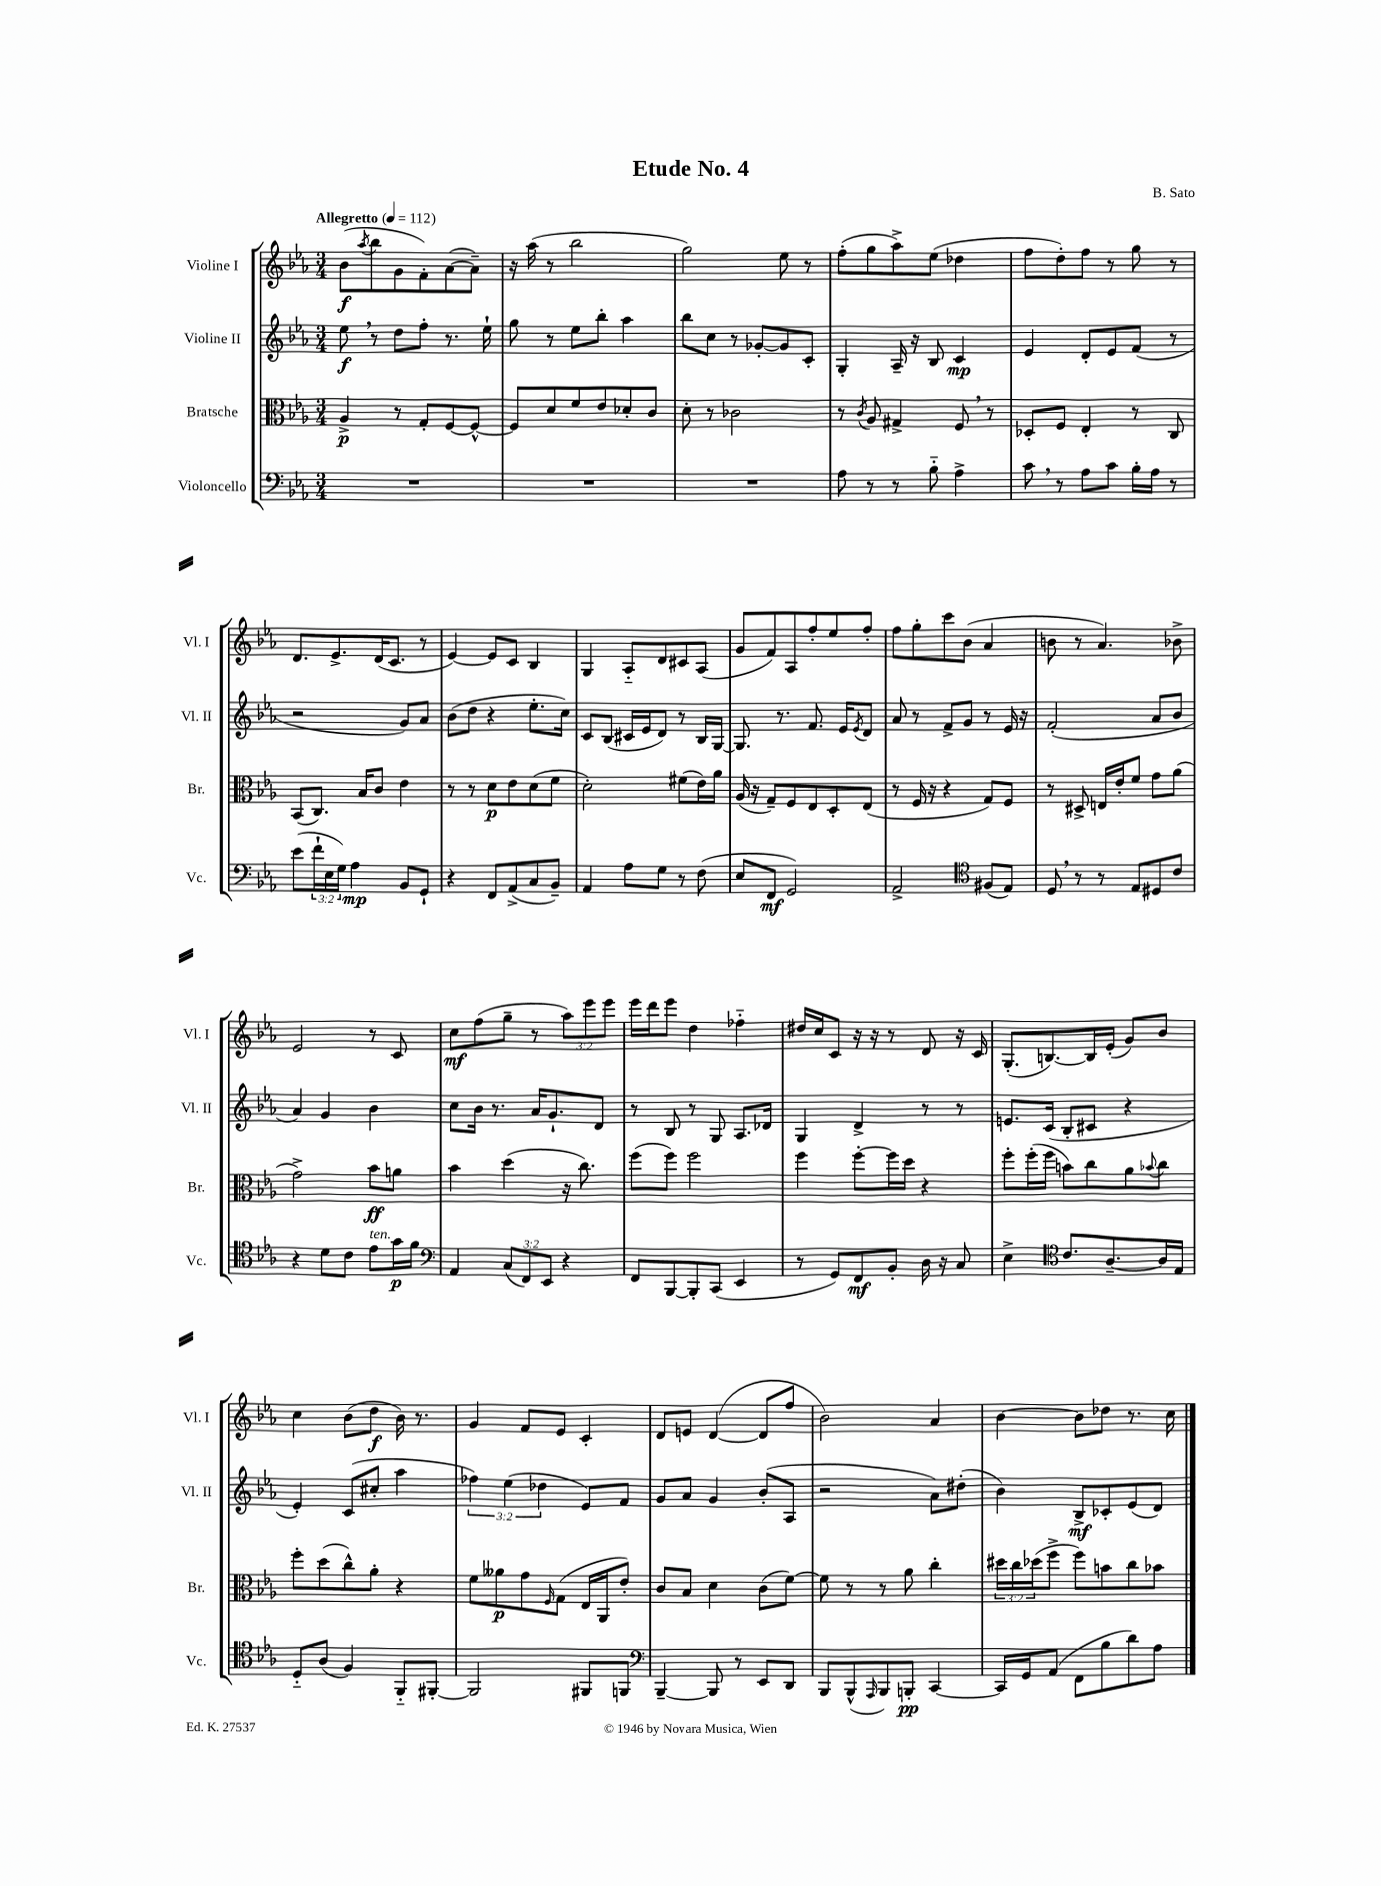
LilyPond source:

\header { title = "Etude No. 4" composer = "B. Sato" }
<<
\new StaffGroup <<
\new Staff = "s0" \with { instrumentName = "Violine I" shortInstrumentName = "Vl. I" } {
    \clef treble \key ees \major \numericTimeSignature \time 3/4 \override Staff.TupletNumber.text = #tuplet-number::calc-fraction-text \tempo "Allegretto" 4 = 112
    bes'8\f( \acciaccatura { aes''8 } bes''8 g'8 f'8-.) aes'8~( aes'8--) |
    r16 aes''16( r8 bes''2 |
    g''2) ees''8 r8 |
    f''8-.( g''8 aes''8->) ees''8( des''4 |
    f''8 d''8-.) f''8 r8 g''8 r8 |
    d'8. ees'8.-> d'16( c'8. r8 |
    ees'4~) ees'8 c'8 bes4 |
    g4 aes8-_ d'8 cis'8 aes8( |
    g'8 f'8) aes8 f''8-. ees''8 f''8-. |
    f''8 g''8-. c'''8 bes'8( aes'4 |
    b'8 r8 aes'4.) bes'8-> |
    ees'2 r8 c'8 |
    c''8\mf f''8( g''8-- r8 \tuplet 3/2 { aes''8) ees'''8 ees'''8 } |
    ees'''16 d'''16 ees'''8 d''4 fes''4-_ |
    dis''16 c''16 c'8 r16 r16 r8 d'8 r16 c'16 |
    g8.-.( b8.~) b16 ees'16-.( g'8) bes'8 |
    c''4 bes'8( d''8\f bes'16) r8. |
    g'4 f'8 ees'8 c'4-. |
    d'8 e'8 d'4~( d'8 f''8 |
    bes'2) aes'4 |
    bes'4~ bes'8 des''8 r8. c''16 \bar "|." |
}
\new Staff = "s1" \with { instrumentName = "Violine II" shortInstrumentName = "Vl. II" } {
    \clef treble \key ees \major \numericTimeSignature \time 3/4 \override Staff.TupletNumber.text = #tuplet-number::calc-fraction-text
    ees''8\f \breathe r8 d''8 f''8-. r8. ees''16-! |
    g''8 r8 ees''8 bes''8-. aes''4 |
    bes''8 c''8 r8 ges'8~-. ges'8 c'8-. |
    g4-. aes16-- r16 bes8 c'4\mp |
    ees'4 d'8-. ees'8 f'8( r8 |
    r2 g'8) aes'8 |
    bes'8( d''8 r4 ees''8.-. c''16) |
    c'8 bes8( cis'16 ees'16 d'8) r8 bes16 g16~ |
    g8. r8. f'8. ees'16 \acciaccatura { ees'8 } d'8 |
    aes'8 r8 f'8-> g'8 r8 ees'16 r16 |
    f'2-.( aes'8 bes'8 |
    aes'4) g'4 bes'4 |
    c''8 bes'16 r8. aes'16 g'8.-! d'8 |
    r8 bes8 r8 g8 aes8. des'16 |
    g4 d'4-> r8 r8 |
    e'8. c'16( bes8-. cis'8 r4 |
    ees'4-.) c'8( cis''8-. aes''4 |
    \tuplet 3/2 { fes''4) ees''4( des''4 } ees'8) f'8 |
    g'8 aes'8 g'4 bes'8-.( aes8 |
    r2 aes'8) dis''8-.( |
    bes'4) bes8->\mf ces'8-. ees'8( d'8) \bar "|." |
}
\new Staff = "s2" \with { instrumentName = "Bratsche" shortInstrumentName = "Br." } {
    \clef alto \key ees \major \numericTimeSignature \time 3/4 \override Staff.TupletNumber.text = #tuplet-number::calc-fraction-text
    aes4->\p r8 g8-. f8~ f8~-^ |
    f8 d'8 f'8 ees'8 des'8-. c'8 |
    d'8-. r8 ces'2 |
    r8 \acciaccatura { c'8 } aes8 gis4-> f8 \breathe r8 |
    des8-. f8 ees4-. r8 c8 |
    bes,8( c8.) bes16 c'8 ees'4 |
    r8 r8 d'8\p ees'8 d'8( f'8 |
    d'2-.) fis'8( ees'16) aes'16 |
    aes16( r16 g8--) f8 ees8 d8-. ees8( |
    r8 f16 r16 r4 g8) f8 |
    r8 dis8-> e16 ees'16-. f'8 g'8 aes'8( |
    g'2->) bes'8\ff a'8 |
    bes'4 d''4( r16 c''8.) |
    f''8( f''8) f''2 |
    f''4 f''8~-. f''16 d''16 r4 |
    f''8-. f''16-.( f''16 b'8) c''8 aes'8 \appoggiatura { bes'8 } c''8 |
    f''8-. d''8( c''8-^) aes'8-. r4 |
    f'8 aeses'8\p g'8 \grace { f16 } g8( ees16 aes,16 ees'8-.) |
    c'8 bes8 d'4 c'8( f'8~) |
    f'8 r8 r8 aes'8 c''4-. |
    \tuplet 3/2 { dis''16 c''16 des''16( } f''8-> f''8) b'8 c''8 bes'8 \bar "|." |
}
\new Staff = "s3" \with { instrumentName = "Violoncello" shortInstrumentName = "Vc." } {
    \clef bass \key ees \major \numericTimeSignature \time 3/4 \override Staff.TupletNumber.text = #tuplet-number::calc-fraction-text
    R2. |
    R2. |
    R2. |
    aes8 r8 r8 bes8-_ aes4-> |
    c'8 \breathe r8 aes8 c'8 bes16-. aes16 r8 |
    ees'8( \tuplet 3/2 { f'16-! ees16 g16) } aes4\mp bes,8 g,8-! |
    r4 f,8 aes,8->( c8 bes,8--) |
    aes,4 aes8 g8 r8 f8( |
    ees8 f,8\mf g,2) |
    aes,2-> \clef tenor fis8( ees8) |
    d8 \breathe r8 r8 ees8 dis8 c'8 |
    r4 d'8 c'8 ees'8^\markup { \italic "ten." } g'16\p f'16 |
    \clef bass aes,4 \tuplet 3/2 { c8( f,8) ees,8 } r4 |
    f,8 bes,,8~ bes,,8-. c,8( ees,4 |
    r8 g,8) f,8\mf bes,8-. d16 r16 c8 |
    ees4-> \clef tenor c'8. aes8.~-- aes16 ees16 |
    d8-_ aes8( f4) f,8-_ fis,8~-. |
    fis,2 fis,8 f,8 |
    \clef bass bes,,4~-- bes,,8 r8 ees,8 d,8 |
    bes,,8 bes,,8-^( \grace { aes,,16 } bes,,8) b,,8-.\pp c,4~ |
    c,16 g,16 aes,8( f,8 bes8 d'8) aes8 \bar "|." |
}
>>
>>
\layout { \context { \Score \remove "Bar_number_engraver" } }
